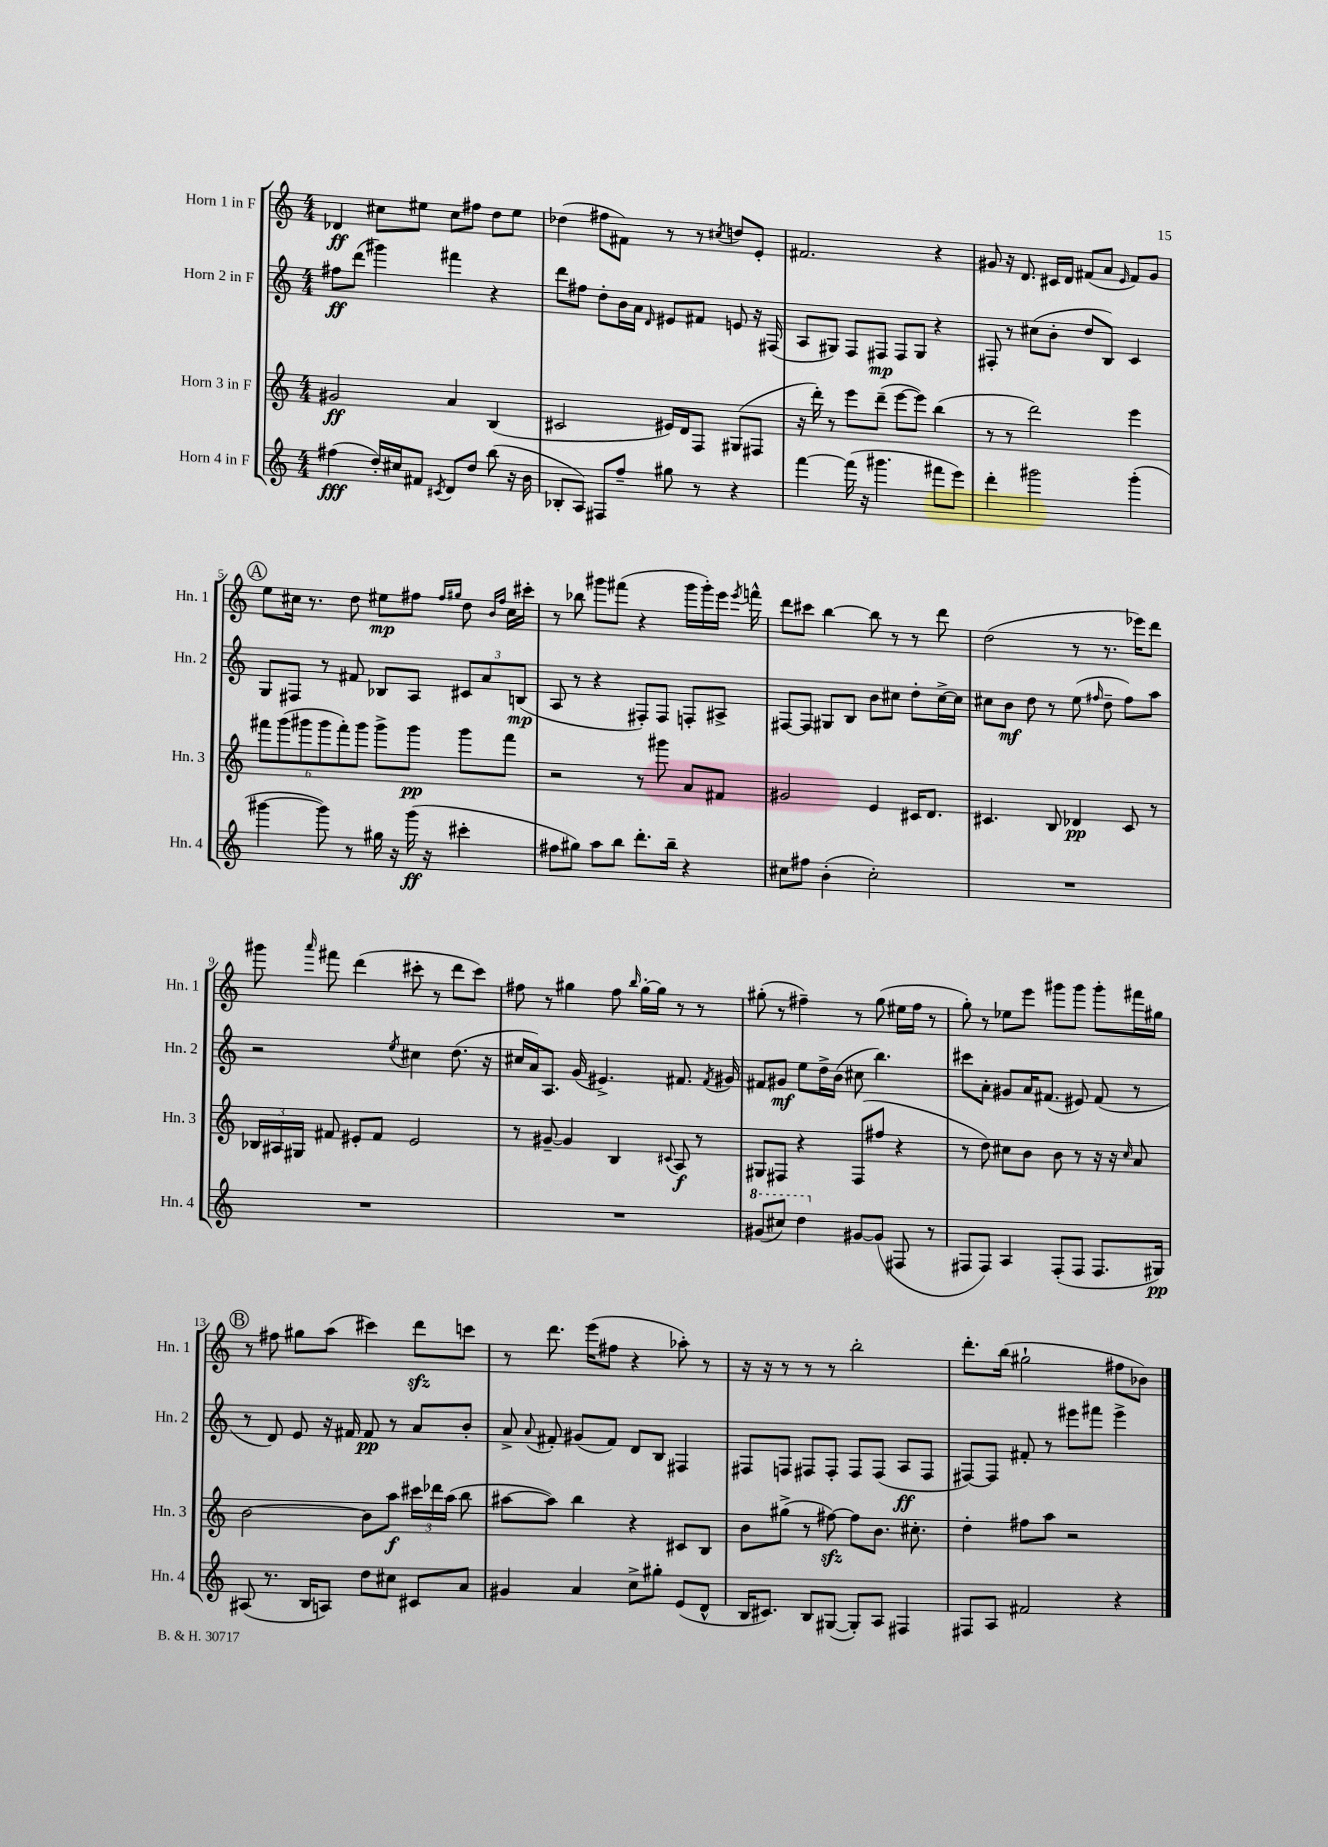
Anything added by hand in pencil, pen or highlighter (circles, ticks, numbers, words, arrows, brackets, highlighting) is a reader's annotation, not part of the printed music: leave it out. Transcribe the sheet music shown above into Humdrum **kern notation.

**kern	**dynam	**kern	**dynam	**kern	**dynam	**kern	**dynam
*part4	*part4	*part3	*part3	*part2	*part2	*part1	*part1
*staff4	*staff4	*staff3	*staff3	*staff2	*staff2	*staff1	*staff1
*I"Horn 4 in F	*	*I"Horn 3 in F	*	*I"Horn 2 in F	*	*I"Horn 1 in F	*
*I'Hn. 4	*	*I'Hn. 3	*	*I'Hn. 2	*	*I'Hn. 1	*
*clefG2	*	*clefG2	*	*clefG2	*	*clefG2	*
*k[]	*	*k[]	*	*k[]	*	*k[]	*
*M4/4	*	*M4/4	*	*M4/4	*	*M4/4	*
=1	=1	=1	=1	=1	=1	=1	=1
(4ff#X\	fff	2g#X/	ff	8ff#X\L	ff	4d-X/	ff
.	.	.	.	(8ddd\J	.	.	.
16dd'/LL)	.	.	.	4ggg#X\)	.	8cc#X\L	.
16cc#X/J	.	.	.	.	.	.	.
8f#X/J	.	.	.	.	.	8ee#X\J	.
8qc#X/	.	.	.	.	.	.	.
8d/L	.	4a/	.	4fff#X\	.	8cc#\L	.
8dd/J	.	.	.	.	.	8ff#X\J	.
(8bb\	.	(4B/	.	4r	.	8dd\L	.
16r	.	.	.	.	.	8ee#\J	.
16b\	.	.	.	.	.	.	.
=2	=2	=2	=2	=2	=2	=2	=2
8B-X'/L	.	2c#X/	.	8ddd\L	.	(4dd-X\	.
8A/J)	.	.	.	8ff#X\J	.	.	.
8F#X/L	.	.	.	8dd'\L	.	8ff#X\L	.
8ff~/J	.	.	.	16b\L	.	8f#X\J)	.
.	.	.	.	16a\JJ	.	.	.
.	.	.	.	16qqd/	.	.	.
8gg#X\	.	16e#X/LL)	.	8e#X/L	.	8r	.
.	.	16d/J	.	.	.	.	.
8r	.	8F/J	.	8f#X/J	.	8r	.
.	.	.	.	.	.	8qcc#X/	.
4r	.	(8G#X/L	.	8en/	.	8ddn/L	.
.	.	8F#X/J	.	16r	.	8e'/J	.
.	.	.	.	(16F#X/	.	.	.
=3	=3	=3	=3	=3	=3	=3	=3
[4fff\	.	16r	.	8A/L	.	2.f#X/	.
.	.	16ddd'\)	.	.	.	.	.
.	.	8r	.	8G#X/J)	.	.	.
(16fff\]	.	8eee\L	.	8F/L	.	.	.
16r	.	.	.	.	.	.	.
4.ggg#X\	.	(8ddd~\J	.	8F#X/J	mp	.	.
.	.	[8eee\L	.	8F#/L	.	.	.
.	.	8eee\J])	.	8G#/J	.	.	.
8fff#X\L	.	(4bb\	.	4r	.	4r	.
8eee\J)	.	.	.	.	.	.	.
=4	=4	=4	=4	=4	=4	=4	=4
4ddd'\	.	8r	.	8F#X'/	.	8g#X/	.
.	.	8r	.	8r	.	16r	.
.	.	.	.	.	.	8.d/	.
2ggg#X\	.	2ddd\)	.	(8cc#X\L	.	.	.
.	.	.	.	8b'\J	.	16c#X/LL	.
.	.	.	.	.	.	16d/JJ	.
.	.	.	.	8dd/L	.	(8f#X/L	.
.	.	.	.	8B/J)	.	8a/J	.
.	.	.	.	.	.	16qqe/	.
(4ggg#'\	.	4eee\	.	4c/	.	8f#/L)	.
.	.	.	.	.	.	8g#/J	.
!!LO:LB:g=z
!!LO:REH:place=s1:t=A
=5	=5	=5	=5	=5	=5	=5	=5
[4ggg#X\	.	12fff#X\L	.	8G/L	.	8ee\L	.
.	.	(12ggg\	.	.	.	.	.
.	.	.	.	8F#X/J	.	16cc#X\Jk	.
.	.	12ggg#X\	.	.	.	.	.
.	.	.	.	.	.	8.r	.
8ggg#\])	.	12ggg#\	.	8r	.	.	.
.	.	12fff#'\)	.	.	.	.	.
8r	.	.	.	8f#X/	.	8dd\	.
.	.	12ggg#\J	.	.	.	.	.
16gg#X\	.	8ggg#^\L	.	8B-X/L	.	8ee#X\L	mp
16r	.	.	.	.	.	.	.
(16ggg#\	ff	8ggg#\J	pp	8A/J	.	8ff#X\J	.
16r	.	.	.	.	.	.	.
.	.	.	.	.	.	16qqff#/LL	.
.	.	.	.	.	.	16qqgg#X/JJ	.
4ccc#X'\	.	8ggg#\L	.	12c#X/L	.	8dd\	.
.	.	.	.	12a/	.	.	.
.	.	.	.	.	.	16qqb/LL	.
.	.	.	.	.	.	16qqff#/JJ	.
.	.	8fff#\J	.	.	.	16cc#\LL	.
.	.	.	.	(12Bn/J	mp	.	.
.	.	.	.	.	.	16ccc#X'\JJ	.
=6	=6	=6	=6	=6	=6	=6	=6
8ff#X\L	.	2r	.	8A/	.	8r	.
8gg#X\J)	.	.	.	8r	.	8bb-X\	.
8aa\L	.	.	.	4r	.	8ggg#X\L	.
8bb\J	.	.	.	.	.	(8fff#X\J	.
8.ddd'\L	.	8r	.	8F#X'/L)	.	4r	.
.	.	8ggg#X\	.	8F#/J	.	.	.
16bb~\Jk	.	.	.	.	.	.	.
4r	.	8a/L	.	8Fn'/L	.	16ggg#\LL	.
.	.	.	.	.	.	16ggg#'\)	.
.	.	8f#X/J	.	8A#X^/J	.	16eee\JJ	.
.	.	.	.	.	.	8qeee/	.
.	.	.	.	.	.	16fffn^^\	.
=7	=7	=7	=7	=7	=7	=7	=7
8cc#X\L	.	2g#X/	.	[8F#X/L	.	8ddd\L	.
8ff#X\J	.	.	.	8F#/J]	.	8ccc#X\J	.
(4b'\	.	.	.	8G#X/L	.	[4bb\	.
.	.	.	.	8B/J	.	.	.
2cc#'\)	.	4e/	.	8b\L	.	8bb\]	.
.	.	.	.	8cc#X\J	.	8r	.
.	.	16c#X/KL	.	8dd'\L	.	8r	.
.	.	8.d/J	.	.	.	.	.
.	.	.	.	[16cc#^\L	.	8ddd\	.
.	.	.	.	16cc#\JJ]	.	.	.
=8	=8	=8	=8	=8	=8	=8	=8
1r	.	4.c#X/	.	8cc#X\L	.	(2dd\	.
.	.	.	.	8b\J	mf	.	.
.	.	.	.	8dd\	.	.	.
.	.	8B/	.	8r	.	.	.
.	.	4d-X/	pp	(8ee\	.	8r	.
.	.	.	.	16qqff#X/	.	.	.
.	.	.	.	8dd~\	.	8.r	.
.	.	8c#/	.	8ff#\L)	.	.	.
.	.	.	.	.	.	16eee-X\KL)	.
.	.	8r	.	8aa\J	.	8ddd\J	.
!!LO:LB:g=z
=9	=9	=9	=9	=9	=9	=9	=9
1r	.	24B-X/LL	.	2r	.	8ggg#X\	.
.	.	24A#X/	.	.	.	.	.
.	.	24G#X/JJ	.	.	.	.	.
.	.	.	.	.	.	16qqaaa/	.
.	.	8f#X/	.	.	.	8fff#X\	.
.	.	8e#X'/L	.	.	.	(4ddd\	.
.	.	8f#/J	.	.	.	.	.
.	.	.	.	8qee/	.	.	.
.	.	2e#/	.	4cc#X\	.	8ccc#X'\	.
.	.	.	.	.	.	8r	.
.	.	.	.	(8.dd\	.	8ddd\L	.
.	.	.	.	.	.	8ccc#\J)	.
.	.	.	.	16r	.	.	.
=10	=10	=10	=10	=10	=10	=10	=10
1r	.	8r	.	16cc#X/LL	.	8ff#X\	.
.	.	.	.	16a/J)	.	.	.
.	.	[8g#X~/	.	8.A/J	.	8r	.
.	.	4g#/]	.	.	.	4gg#X\	.
.	.	.	.	(16g/	.	.	.
.	.	.	.	4.e#X^/)	.	.	.
.	.	4B/	.	.	.	8ff#\	.
.	.	.	.	.	.	16qqbb/	.
.	.	.	.	.	.	[16gg#'\LL	.
.	.	.	.	.	.	16gg#\JJ]	.
.	.	8qqc#X/	.	.	.	.	.
.	.	8A/	f	8.f#X/	.	8r	.
.	.	8r	.	.	.	8r	.
.	.	.	.	8qf#/	.	.	.
.	.	.	.	16g#X/	.	.	.
=11	=11	=11	=11	=11	=11	=11	=11
*8va	*	*	*	*	*	*	*
(8gg#X/L	.	8G#X/L	.	8f#X/L	.	(8gg#X'\	.
8ccc#X/J)	.	8F#X/J	.	8g#X/J	mf	8r	.
4ddd\	.	4r	.	8ee\L	.	4ff#X~\)	.
.	.	.	.	16dd^\L	.	.	.
.	.	.	.	(16b\JJ	.	.	.
*X8va	*	*	*	*	*	*	*
[8g#X/L	.	(8F#/L	.	8cc#X\	.	8r	.
(8g#/J]	.	8ff#X/J	.	4.bb\)	.	(8gg#\	.
8F#X/	.	4r	.	.	.	16ee#X\LL	.
.	.	.	.	.	.	16ff#\JJ	.
8r	.	.	.	.	.	8r	.
=12	=12	=12	=12	=12	=12	=12	=12
8F#X/L	.	8r	.	8ccc#X\L	.	8gg'\)	.
8F#/J)	.	8dd\)	.	8a'\J	.	8r	.
4A/	.	8cc#X\L	.	8g#X/L	.	8ee-X\L	.
.	.	8b\J	.	16a/K	.	8eee\J	.
.	.	.	.	(8.f#X/J	.	.	.
(8F#'/L	.	8b\	.	.	.	8ggg#X\L	.
8F#/J	.	8r	.	8e#X/)	.	8ggg#\J	.
8.F#/L	.	16r	.	(8f#/	.	8ggg#'\L	.
.	.	16r	.	.	.	.	.
.	.	16qqcc#/	.	.	.	.	.
.	.	8a/	.	8r	.	16fff#X\L	.
16G#X/Jk)	pp	.	.	.	.	16gg#X\JJ	.
!!LO:LB:g=z
!!LO:REH:place=s1:t=B
=13	=13	=13	=13	=13	=13	=13	=13
(8A#X/	.	[2b\	.	8r	.	8r	.
8.r	.	.	.	8d/)	.	8ff#X\	.
.	.	.	.	8e/	.	8gg#X\L	.
16B/KL	.	.	.	.	.	.	.
8An/J)	.	.	.	16r	.	(8aa\J	.
.	.	.	.	16f#X/	.	.	.
8dd\L	.	8b\L]	.	8f#/	pp	4ccc#X\)	.
8cc#X\J	.	8aa\J	f	8r	.	.	.
8c#X/L	.	24ccc#X\LL	.	8a/L	.	8dddzz\L	.
.	.	24ddd-X\	.	.	.	.	.
.	.	(24aa\JJ	.	.	.	.	.
8a/J	.	8bb\	.	8b'/J	.	8cccn\J	.
=14	=14	=14	=14	=14	=14	=14	=14
4g#X/	.	[8aa#X\L	.	8a^/	.	8r	.
.	.	.	.	8qqa/	.	.	.
.	.	8aa#\J])	.	8f#X'/	.	8.ddd\	.
4a/	.	4bb\	.	(8g#X/L	.	.	.
.	.	.	.	.	.	(16eee\KL	.
.	.	.	.	8f#/J)	.	8ff#X\J	.
8cc^\L	.	4r	.	8d/L	.	4r	.
8gg#X'\J	.	.	.	8B/J	.	.	.
(8e/L	.	8c#X/L	.	4F#X/	.	8aa-X'\)	.
8d^^/J	.	8B/J	.	.	.	8r	.
=15	=15	=15	=15	=15	=15	=15	=15
16B/KL	.	8b\L	.	8F#X/L	.	16r	.
8.c#X/J)	.	.	.	.	.	16r	.
.	.	(8gg#X^\J	.	8Fn/J	.	8r	.
8B/L	.	8r	.	8F#X/L	.	8r	.
([8G#X/J	.	[8ff#Xzz\)	.	8F#'/J	.	8r	.
8G#'/L])	.	8ff#\L]	.	8F#/L	.	2bb'\	.
8A/J	.	8.b\J	.	(8F#/J	.	.	.
4F#X/	.	.	.	8A/L	ff	.	.
.	.	8.cc#X'\	.	.	.	.	.
.	.	.	.	8F#/J	.	.	.
=16	=16	=16	=16	=16	=16	=16	=16
8F#X/L	.	4dd'\	.	[8F#X/L)	.	8.ddd'\L	.
8A/J	.	.	.	8F#/J]	.	.	.
.	.	.	.	.	.	(16bb\Jk	.
2f#X/	.	8ff#X\L	.	8f#X'/	.	2gg#X`\	.
.	.	8aa\J	.	8r	.	.	.
.	.	2r	.	8eee#X\L	.	.	.
.	.	.	.	8fff#X\J	.	.	.
4r	.	.	.	4eee#^\	.	8ff#X\L	.
.	.	.	.	.	.	8b-X\J)	.
==	==	==	==	==	==	==	==
*-	*-	*-	*-	*-	*-	*-	*-
